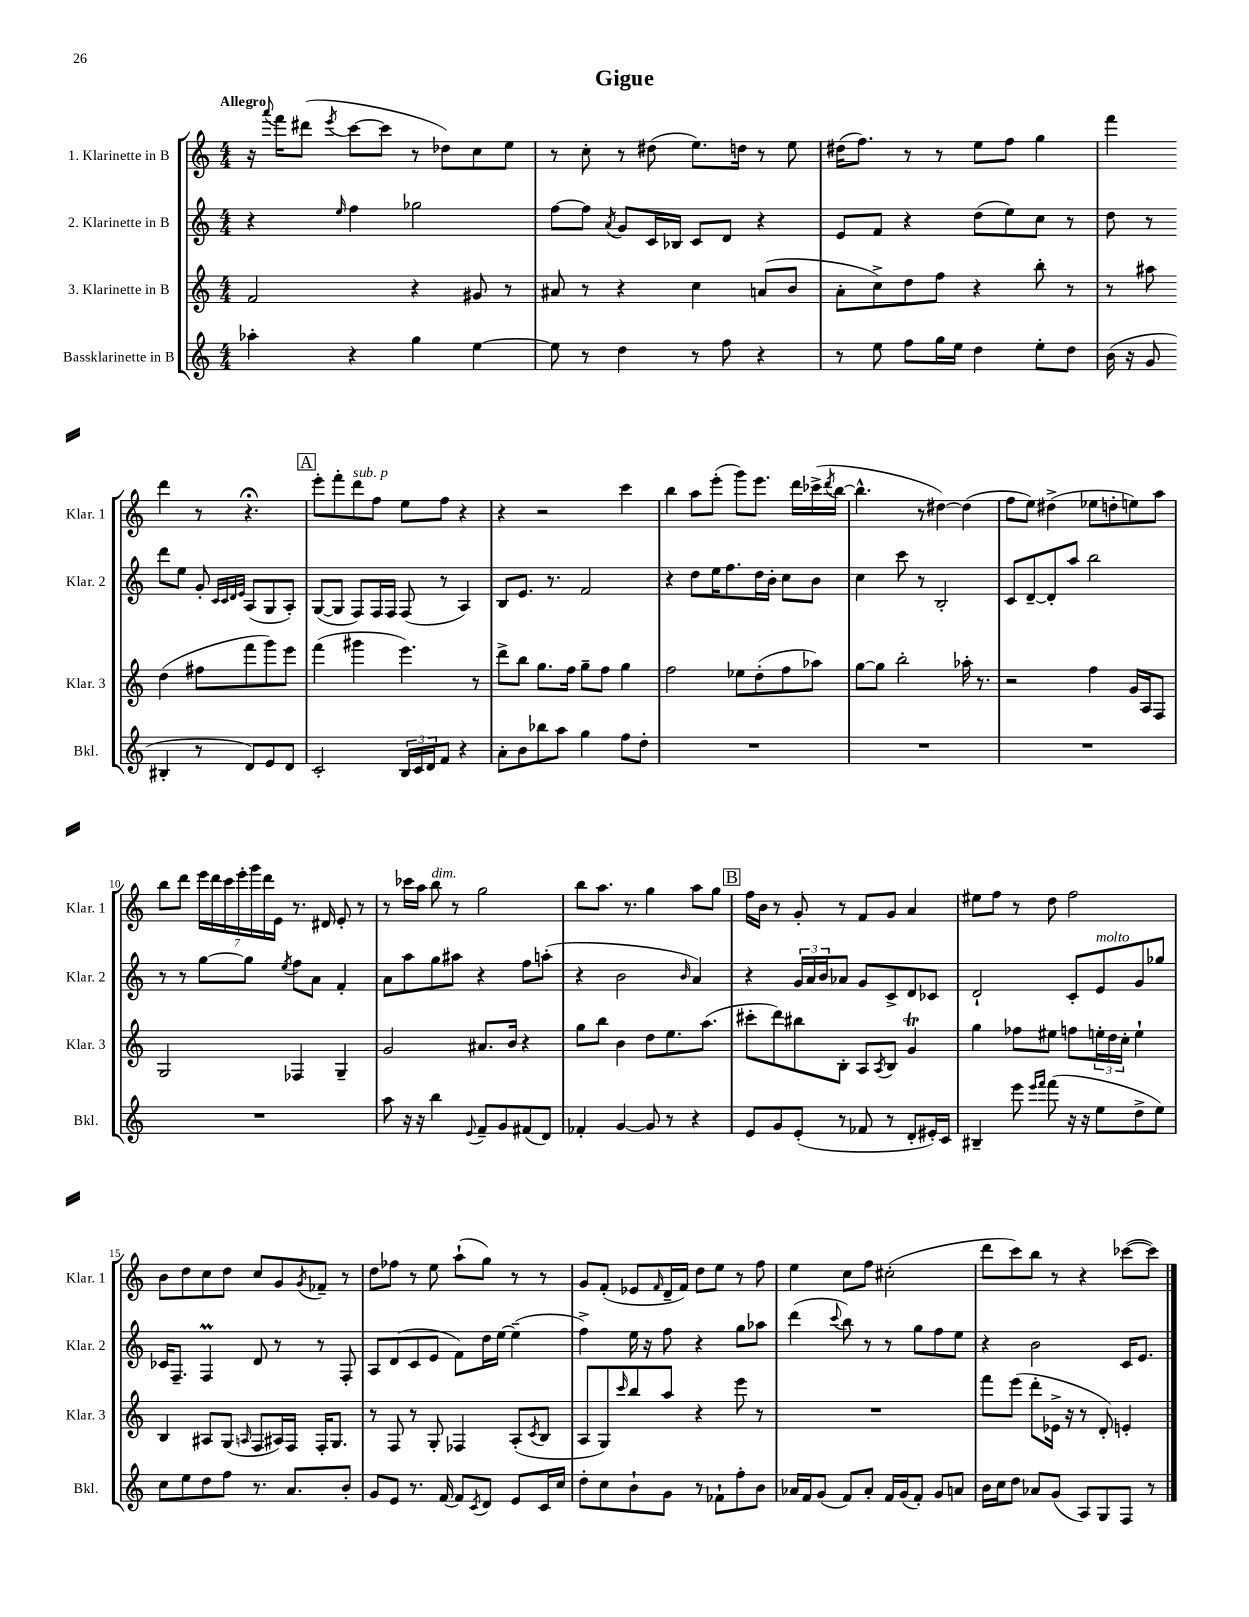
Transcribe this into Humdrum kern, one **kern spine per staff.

**kern	**kern	**kern	**kern
*staff4	*staff3	*staff2	*staff1
*clefG2	*clefG2	*clefG2	*clefG2
*k[]	*k[]	*k[]	*k[]
*M4/4	*M4/4	*M4/4	*M4/4
4aa-'	2f	4r	16r
.	.	.	8qqaaa
.	.	.	16fff
.	.	.	(8ddd#
.	.	16qqee	8qeee
4r	.	4ff	[8ccc
.	.	.	8ccc]
4gg	4r	2gg-	8r
.	.	.	8dd-)
[4ee	8g#	.	8cc
.	8r	.	8ee
=	=	=	=
8ee]	8a#	[8ff	8r
8r	8r	8ff]	8cc'
.	.	8qa	.
4dd	4r	8g	8r
.	.	16c	(8dd#
.	.	16B-	.
8r	4cc	8c	8.ee)
8ff	.	8d	.
.	.	.	16dd
4r	(8a	4r	8r
.	8b	.	8ee
=	=	=	=
8r	8a'	8e	(16dd#
.	.	.	8.ff)
8ee	8cc^)	8f	.
8ff	8dd	4r	8r
16gg	8ff	.	8r
16ee	.	.	.
4dd	4r	(8dd	8ee
.	.	8ee)	8ff
8ee'	8bb'	8cc	4gg
8dd	8r	8r	.
=	=	=	=
(16b	8r	8dd	4fff
16r	.	.	.
8g	8aa#	8r	.
4B#'	(4dd	8ddd	4ddd
.	.	8ee	.
8r	8ff#	8g'	8r
.	.	32qqc	.
.	.	32qqc	.
.	.	32qqd	.
.	.	32qqe	.
8d)	8fff	(8A	4.r;
8e	8ggg)	8G	.
8d	8eee	8A')	.
=	=	=	=
2c'	(4fff	([8G	8eee'
.	.	8G]	8fff'
.	4ggg#	8F)	8ddd
.	.	16F	8ff
.	.	16F	.
24B	4.eee)	(8F	8ee
24c	.	.	.
24d	.	.	.
8f	.	8r	8ff
4r	.	4A)	4r
.	8r	.	.
=	=	=	=
8a'	8ddd^	8B	4r
8b	8bb	8.e	.
8bb-	8.gg	.	2r
.	.	8.r	.
8aa	.	.	.
.	16ff	.	.
4gg	8gg~	2f	.
.	8ff	.	.
8ff	4gg	.	4ccc
8dd'	.	.	.
=	=	=	=
1r	2ff	4r	4bb
.	.	8dd	8aa
.	.	16ee	(8eee'
.	.	8.ff	.
.	8ee-	.	8ggg)
.	(8dd'	16dd	8.eee
.	.	16b'	.
.	8ff	8cc	.
.	.	.	16ddd
.	8aa-)	8b	(16ccc-^
.	.	.	8qddd
.	.	.	[16bb
=	=	=	=
1r	[8gg	4cc	4.bb^^]
.	8gg]	.	.
.	2bb'	8ccc	.
.	.	8r	8r
.	.	2B'	[4dd#)
.	16aa-'	.	(4dd#]
.	8.r	.	.
=	=	=	=
1r	2r	8c	8ff
.	.	[8d~	8ee)
.	.	8d']	(4dd#^
.	.	8aa	.
.	4ff	2bb	8ee-
.	.	.	8dd'
.	16g	.	8ee)
.	16A	.	.
.	8F	.	8aa
=	=	=	=
1r	2G	8r	8bb
.	.	8r	8ddd
.	.	[8gg	28eee
.	.	.	28ddd
.	.	.	28ccc
.	.	.	28eee'
.	.	8gg]	.
.	.	.	28ggg
.	.	.	28ddd
.	.	.	28e
.	.	8qee	.
.	4F-	8ff	8.r
.	.	8a	.
.	.	.	16d#
.	4G~	4f'	8e'
.	.	.	8r
=	=	=	=
8aa	2g	8a	8r
16r	.	8aa	16ccc-
16r	.	.	16aa
4bb	.	8gg	8bb
.	.	8aa#	8r
8qqe	.	.	.
8f~	8.a#	4r	2gg
8g	.	.	.
.	16b	.	.
(8f#	4r	8ff	.
8d)	.	(8aa'	.
=	=	=	=
4f-'	8gg	4r	8bb
.	8bb	.	8.aa
[4g	4b	2b	.
.	.	.	8.r
8g]	8dd	.	4gg
8r	8.ee	.	.
.	.	16qqb	.
4r	.	4a)	8aa
.	(8.aa	.	.
.	.	.	8gg
=	=	=	=
8e	8ccc#'	4r	16ff
.	.	.	16b
8g	8ddd)	.	8r
(8e'	8bb#	24g	8g'
.	.	24a	.
.	.	24b	.
8r	8B'	8a-	8r
8f-	8A	8g	8f
.	8qA	.	.
8r	8B	8c^	8g
8d'	4g	8d	4a
16e#')	.	8c-	.
16c	.	.	.
=	=	=	=
4B#~	4gg	2d`	8ee#
.	.	.	8ff
8eee	8ff-	.	8r
16qqeee	.	.	.
16qqfff	.	.	.
(8fff	8ee#	.	8dd
16r	8ff	8c'	2ff
16r	.	.	.
8ee	24ee'	8e	.
.	24dd	.	.
.	24cc'	.	.
8dd^	4ee`	8g	.
8ee)	.	8gg-	.
=	=	=	=
8cc	4B	16c-	8b
.	.	8.F~	.
8ee	.	.	8dd
8dd	8A#	4F	8cc
8ff	(8G	.	8dd
.	16qqA	.	.
8.r	8F	8d	8cc
.	16A#)	8r	8g
8.a	16F	.	.
.	.	.	8qg
.	16F'	8r	8f-~
.	8.G	.	.
8b'	.	8F'	8r
=	=	=	=
8g	8r	8A	8dd
8e	8F	(8d	8ff-
8.r	8r	8c	8r
.	8G'	8e	8ee
[16f	.	.	.
8f]	4F-	8f)	(8aa`
8qc	.	.	.
8d	.	16dd	8gg)
.	.	[16ee	.
8e	(8A'	(4ee~]	8r
.	8qc	.	.
16c	8B	.	8r
16cc	.	.	.
=	=	=	=
8dd'	8A	4ff^)	8g
8cc	8G)	.	(8f'
.	16qqccc	.	.
8b`	8bb	16ee	8e-
.	.	16r	.
.	.	.	16qqf
8g	8aa	8ff	16d~
.	.	.	16f)
8r	4r	4r	8dd
8f-`	.	.	8ee
8ff'	8eee	8gg	8r
8b	8r	8aa-	8ff
=	=	=	=
16a-	1r	(4ddd	4ee
16f	.	.	.
(8g	.	.	.
.	.	8qqccc	.
8f)	.	8bb)	8cc
8a-'	.	8r	8ff
16f	.	8r	(2cc#'
(16g	.	.	.
8f')	.	8gg	.
8g	.	8ff	.
8a	.	8ee	.
=	=	=	=
16b	8fff	4r	8ddd
16cc	.	.	.
8dd	(8eee	.	8ccc)
8a-	8ddd'	2b	8bb
(8g	16e-^	.	8r
.	16r	.	.
8A)	8r	.	4r
8G	8d')	.	.
8F	4e'	16c	([8ccc-
.	.	8.e	.
8r	.	.	8ccc-])
==	==	==	==
*-	*-	*-	*-
